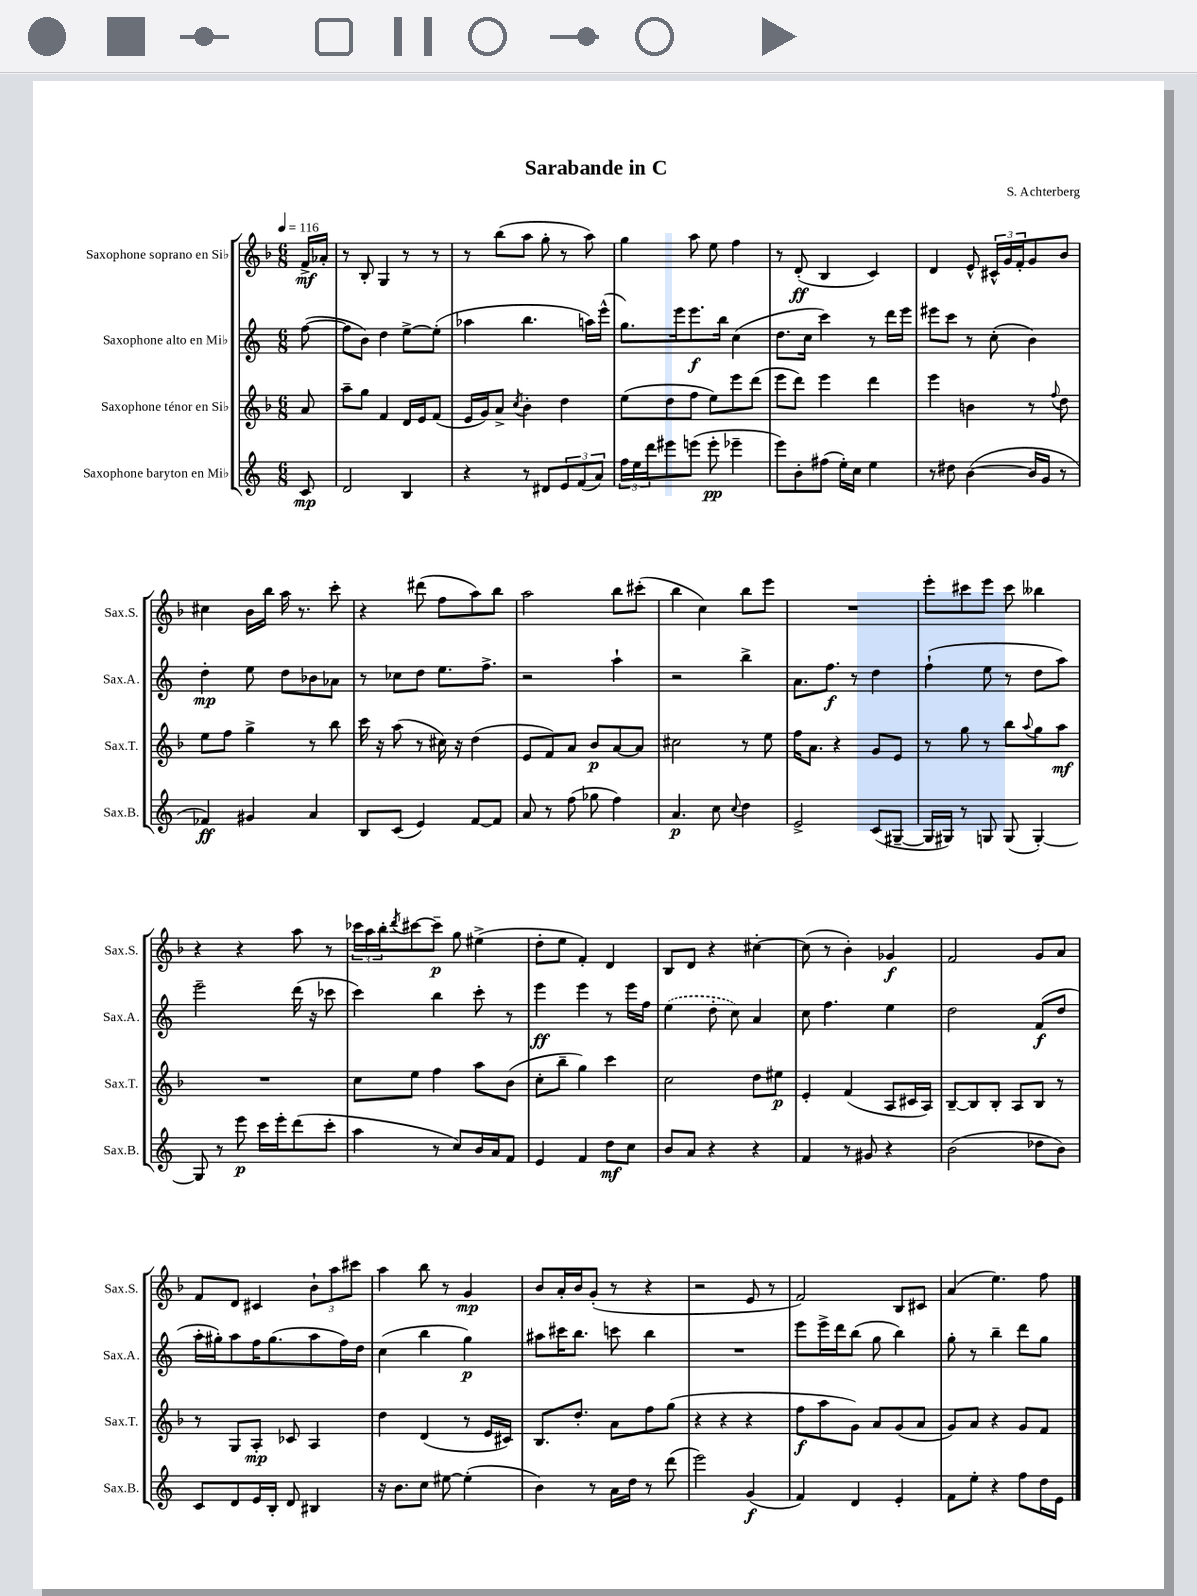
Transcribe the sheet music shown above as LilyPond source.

\header { title = "Sarabande in C" composer = "S. Achterberg" }
<<
\new StaffGroup <<
\new Staff = "s0" \with { instrumentName = "Saxophone soprano en Sib" shortInstrumentName = "Sax.S." } {
    \clef treble \key f \major \numericTimeSignature \time 6/8 \partial 8 \tempo 4 = 116
    f'16->\mf aes'16-. |
    r8 bes8-. g4 r8 r8 |
    r8 bes''8( a''8 g''8-. r8 a''8) |
    g''4 a''8 e''8 f''4 |
    r8 d'8-.\ff( bes4 c'4) |
    d'4 e'8-^ \tuplet 3/2 { cis'16-^ g'16 f'16-. } g'8 bes'8 |
    cis''4 bes'16 bes''16 a''16 r8. c'''8-. |
    r4 dis'''8( f''8 a''8) bes''8 |
    a''2 bes''8 cis'''8-.( |
    bes''4 c''4) bes''8 e'''8 |
    R2. |
    e'''8-. cis'''8 e'''8 cis'''8 beses''4 |
    r4 r4 a''8 r8 |
    \tuplet 3/2 { ces'''16 a''16 bes''16-. } \acciaccatura { d'''8 } cis'''8~ cis'''8--\p g''8 eis''4->( |
    d''8-. e''8 f'4-.) d'4 |
    bes8 d'8 r4 cis''4~-. |
    cis''8( r8 bes'4-.) ges'4\f |
    f'2 g'8 a'8 |
    f'8 d'8 cis'4 \tuplet 3/2 { bes'8-! a''8 cis'''8 } |
    a''4 bes''8 r8 g'4\mp |
    bes'8 a'16-. bes'16 g'8-.( r8 r4 |
    r2 e'8 r8 |
    f'2) bes8 cis'8 |
    a'4( e''4.) f''8 \bar "|." |
}
\new Staff = "s1" \with { instrumentName = "Saxophone alto en Mib" shortInstrumentName = "Sax.A." } {
    \clef treble \key c \major \numericTimeSignature \time 6/8 \partial 8
    f''8~( |
    f''8 b'8) d''4 e''8~-> e''8-.( |
    aes''4 b''4. a''16) e'''16-^( |
    g''8.) e'''16 e'''8.\f b''16 c''4( |
    d''8. c''16 c'''4) r8 d'''16 e'''16 |
    eis'''8 c'''8 r8 c''8-.( b'4) |
    d''4-.\mp e''8 d''8 bes'8 aes'8 |
    r8 ces''8 d''8 e''8. f''8.-> |
    r2 a''4-! |
    r2 b''4-> |
    a'8. f''8.\f r8 d''4 |
    f''4-!( e''8 r8 d''8 a''8) |
    e'''2-- d'''16( r16 ces'''8 |
    c'''4) b''4 c'''8-. r8 |
    e'''4\ff e'''4 r8 e'''16 f''16 |
    \once \slurDashed e''4( d''8-. c''8) a'4 |
    c''8 f''4. e''4 |
    d''2 f'8\f( d''8 |
    a''16-. gis''16-.) a''8 f''16 gis''8.( a''8 f''16) d''16 |
    c''4( b''4 g''4\p) |
    ais''8 cis'''16 b''8. c'''8 b''4 |
    R2. |
    e'''8 e'''16-> d'''16 b''8( g''8 b''4) |
    g''8-. r8 b''4-- d'''8 g''8 \bar "|." |
}
\new Staff = "s2" \with { instrumentName = "Saxophone ténor en Sib" shortInstrumentName = "Sax.T." } {
    \clef treble \key f \major \numericTimeSignature \time 6/8 \partial 8
    a'8 |
    a''8-- g''8 f'4 d'16 e'16 f'8( |
    e'16 g'16) a'8-> \acciaccatura { c''8 } bes'4-. d''4 |
    e''8( d''8 f''8 e''8) e'''8 d'''8( |
    e'''8 d'''8) e'''4 d'''4 |
    e'''4 b'4 r8 \appoggiatura { f''8 } d''8 |
    e''8 f''8 g''4-> r8 bes''8 |
    c'''16 r16 a''8( r8 cis''16) r16 d''4( |
    e'8 f'8) a'8 bes'8\p a'8~ a'8 |
    cis''2 r8 e''8 |
    f''16 a'8. r4 g'8 e'8 |
    r8 g''8 r8 bes''8 \appoggiatura { a''8 } g''8 a''8\mf |
    R2. |
    c''8 e''8 f''4 a''8 bes'8( |
    c''8-. bes''8-- g''4) c'''4 |
    c''2 d''8 eis''8\p |
    e'4-. f'4( a8 cis'16 a16) |
    bes8~-- bes8 bes8-. a8 bes8 r8 |
    r8 g8 a8-.\mp ces'8 a4 |
    d''4 d'4( r8 e'16 cis'16) |
    bes8. d''8.-. a'8 f''8 g''8( |
    r4 r4 r4 |
    f''8\f a''8 g'8) a'8 g'8( a'8 |
    g'8) a'8 r4 g'8 f'8 \bar "|." |
}
\new Staff = "s3" \with { instrumentName = "Saxophone baryton en Mib" shortInstrumentName = "Sax.B." } {
    \clef treble \key c \major \numericTimeSignature \time 6/8 \partial 8
    c'8\mp |
    d'2 b4 |
    r4 r8 dis'8 \tuplet 3/2 { e'8 f'8( a'8) } |
    \tuplet 3/2 { f''16 e''16 d'''16 } eis'''8 e'''8( e'''8-.\pp ees'''4-- |
    e'''8) b'8-. fis''8( e''16-.) c''16 e''4 |
    r8 dis''8 b'4~( b'16 g'16 r8 |
    fes'4\ff) gis'4 a'4 |
    b8 c'8( e'4) f'8~ f'8 |
    a'8 r8 f''8( ges''8 f''4) |
    a'4.\p c''8 \appoggiatura { c''8 } d''4 |
    e'2-> c'8( gis8~-- |
    gis16 gis16) r8 g8 g8( g4~-.) |
    g8 r8 e'''8\p c'''16 e'''16-. d'''8( c'''8-. |
    a''4 r8 c''8) b'16 a'16 f'8 |
    e'4 f'4 d''8\mf c''8 |
    b'8 a'8 r4 r4 |
    f'4 r8 gis'8 r4 |
    b'2( des''8 b'8) |
    c'8 d'8 e'16 b16-. d'8 bis4 |
    r16 b'8. c''8 eis''8~ eis''4-.( |
    b'4) r8 a'16 d''16 r8 d'''8( |
    e'''2) g'4\f( |
    f'4) d'4 e'4-. |
    f'8 e''8-. r4 f''8 d''16 e'16 \bar "|." |
}
>>
>>
\layout { \context { \Score \remove "Bar_number_engraver" } }
